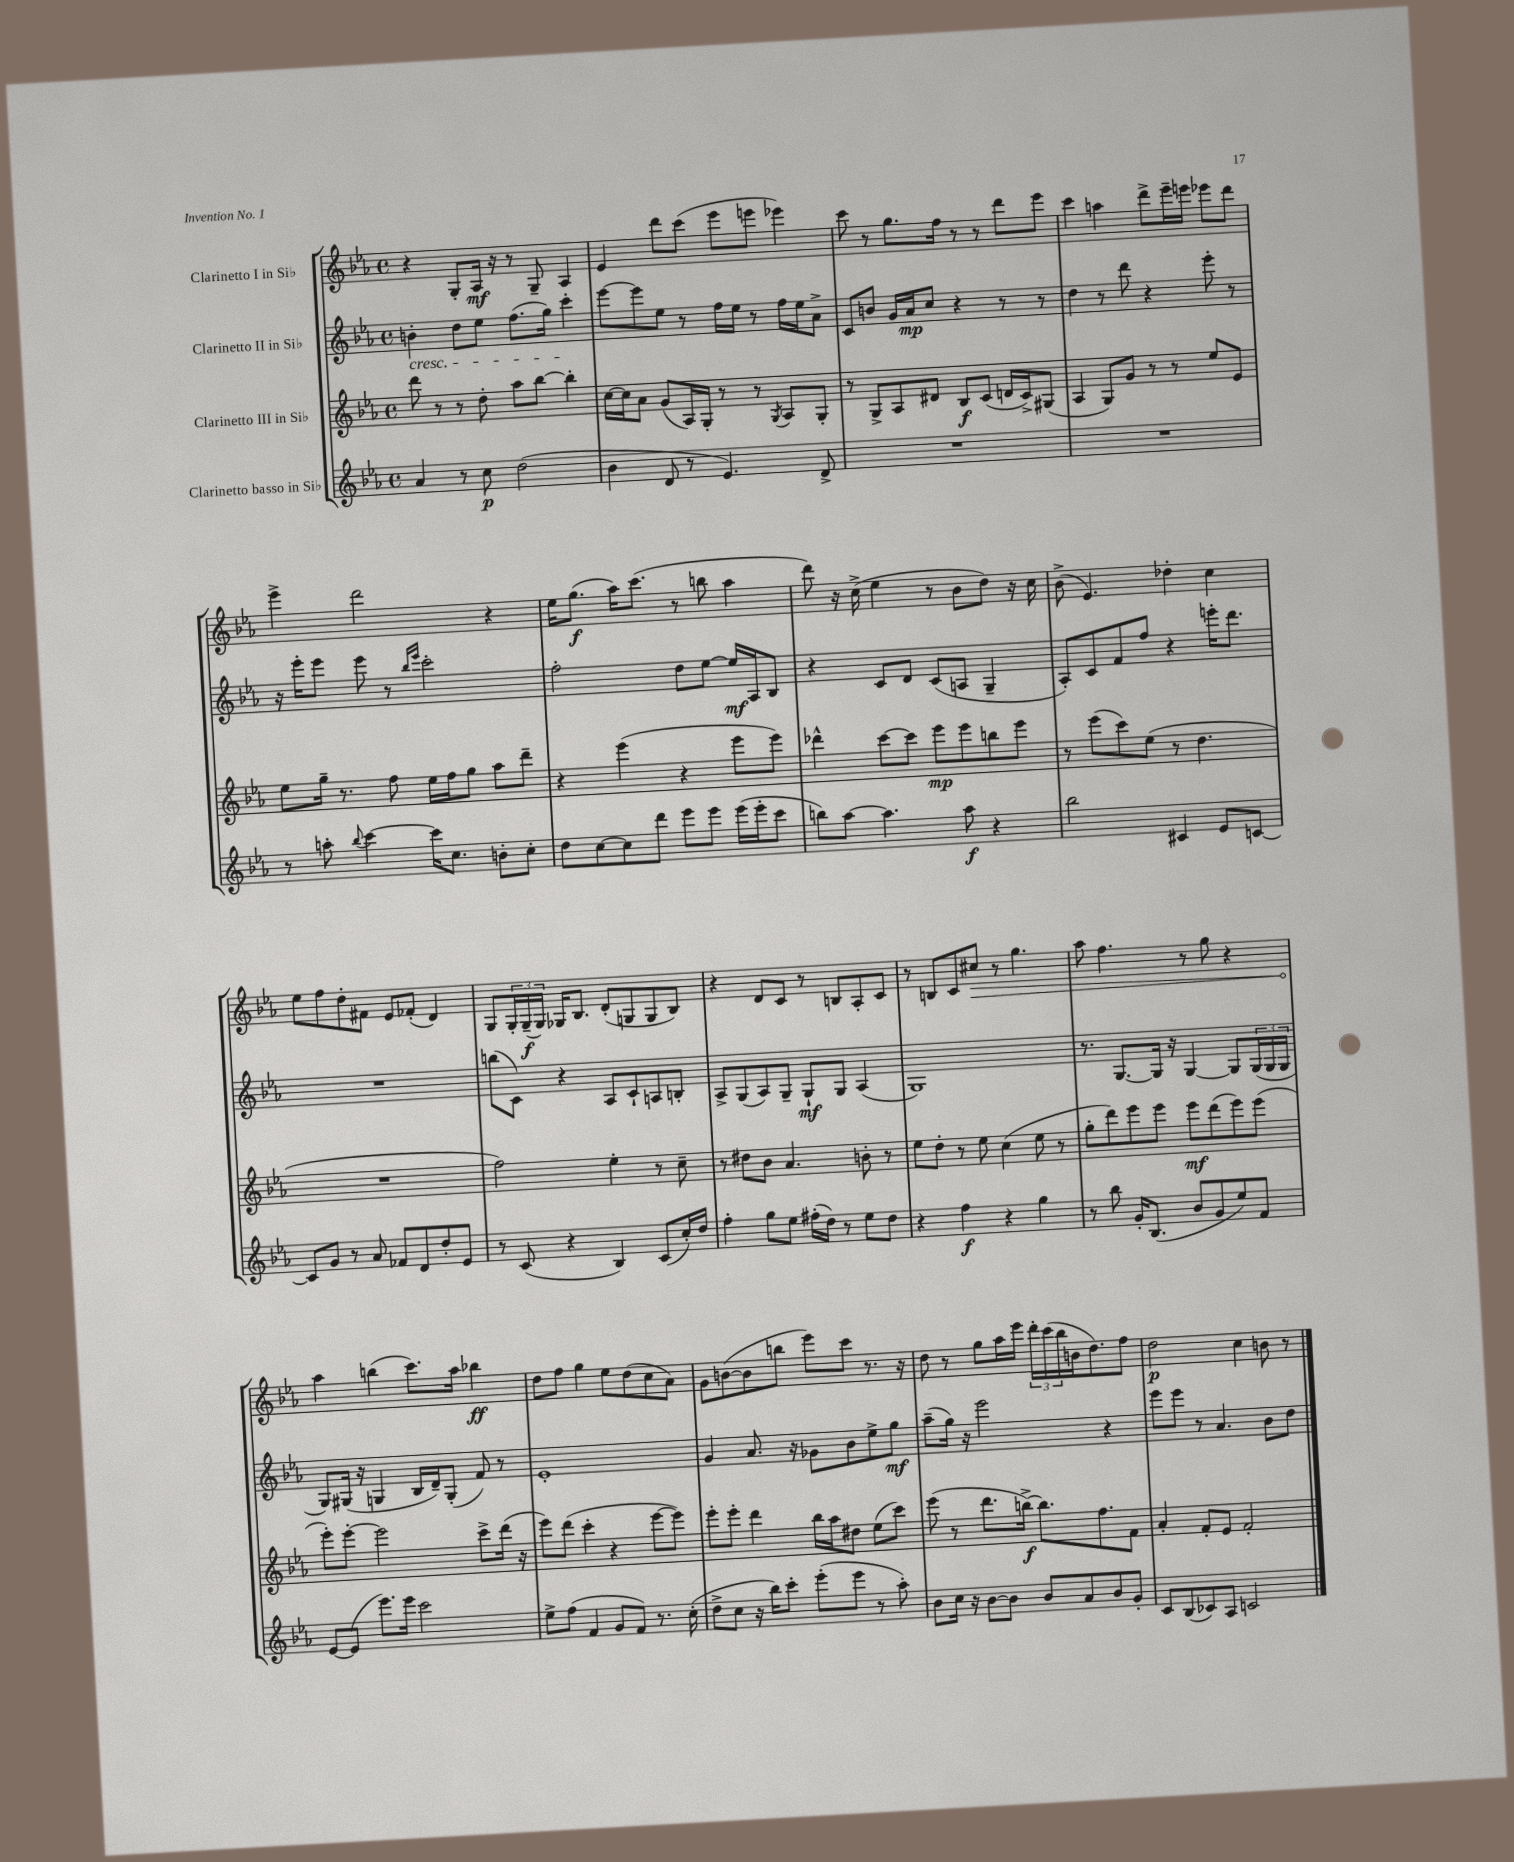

**kern	**dynam	**kern	**dynam	**kern	**dynam	**kern	**dynam
*part4	*part4	*part3	*part3	*part2	*part2	*part1	*part1
*staff4	*staff4	*staff3	*staff3	*staff2	*staff2	*staff1	*staff1
*I"Clarinetto basso in Si♭	*	*I"Clarinetto III in Si♭	*	*I"Clarinetto II in Si♭	*	*I"Clarinetto I in Si♭	*
*clefG2	*	*clefG2	*	*clefG2	*	*clefG2	*
*k[b-e-a-]	*	*k[b-e-a-]	*	*k[b-e-a-]	*	*k[b-e-a-]	*
*M4/4	*	*M4/4	*	*M4/4	*	*M4/4	*
*met(c)	*	*met(c)	*	*met(c)	*	*met(c)	*
=30	=30	=30	=30	=30	=30	=30	=30
!	!	!	!	!LO:TX:b:i:t=cresc.	!	!	!
4a-/	.	8ddd\	.	4bn'\	.	4r	.
.	.	8r	.	.	.	.	.
8r	.	8r	.	8dd\L	.	8G'/L	.
8cc\	p	8dd'\	.	8ee-\J	.	16A-/Jk	mf
.	.	.	.	.	.	16r	.
(2dd\	.	8aa-\L	.	(8.ff\L	.	8r	.
.	.	[8bb-\J	.	.	.	8G~/	.
.	.	.	.	16gg\Jk)	.	.	.
.	.	4bb-'\]	.	4ccc'\	.	4A-/	.
=31	=31	=31	=31	=31	=31	=31	=31
4b-\	.	[16cc\LL	.	[8eee-\L	.	4e-/	.
.	.	16cc\J]	.	.	.	.	.
.	.	8a-\J	.	8eee-\]	.	.	.
8d/	.	(8g/L	.	8ee-\J	.	8ddd\L	.
8r	.	16A-/L)	.	8r	.	(8ccc\J	.
.	.	16G'/JJ	.	.	.	.	.
4.e-/)	.	8r	.	16ff\LL	.	8eee-\L	.
.	.	.	.	16ee-\JJ	.	.	.
.	.	8r	.	8r	.	8eeen\J	.
.	.	8qG/	.	.	.	.	.
.	.	8A-/L	.	16ff\LL	.	4eee-X\)	.
.	.	.	.	16ee-\J	.	.	.
8d^/	.	8G'/J	.	8a-^\J	.	.	.
=32	=32	=32	=32	=32	=32	=32	=32
1r	.	8r	.	8c/L	.	8ccc\	.
.	.	8G^/L	.	8bn/J	.	8r	.
.	.	8A-/	.	16g/LL	.	8.gg\L	.
.	.	.	.	16a-/J	mp	.	.
.	.	8d#X/J	.	8cc/J	.	.	.
.	.	.	.	.	.	16ff\Jk	.
.	.	8B-/L	f	4r	.	8r	.
.	.	(8c/J	.	.	.	8r	.
.	.	16dn/LL	.	8r	.	8ddd\L	.
.	.	16c^/J)	.	.	.	.	.
.	.	(8G#X/J	.	8r	.	8eee-\J	.
=33	=33	=33	=33	=33	=33	=33	=33
1r	.	4A-/	.	4dd\	.	4ccc\	.
.	.	8G/L)	.	8r	.	4aan\	.
.	.	8g/J	.	8ddd\	.	.	.
.	.	8r	.	4r	.	8ddd^\L	.
.	.	8r	.	.	.	16eee-~\L	.
.	.	.	.	.	.	16eeen\JJ	.
.	.	8ee-/L	.	8eee-'\	.	8eee-X\L	.
.	.	8e-/J	.	8r	.	8ddd\J	.
!!LO:LB:g=z
=34	=34	=34	=34	=34	=34	=34	=34
8r	.	8ee-\L	.	16r	.	4eee-^\	.
.	.	.	.	16eee-'\KL	.	.	.
8aan'\	.	16gg~\Jk	.	8eee-\J	.	.	.
.	.	8.r	.	.	.	.	.
8qqbb-/	.	.	.	.	.	.	.
[4ccc\	.	.	.	8eee-\	.	2ddd\	.
.	.	8ff\	.	8r	.	.	.
.	.	.	.	16qqbb-/LL	.	.	.
.	.	.	.	16qqeee-/JJ	.	.	.
16ccc\KL]	.	16ee-\LL	.	2ccc'\	.	.	.
8.cc\J	.	16ff\J	.	.	.	.	.
.	.	8gg\J	.	.	.	.	.
8bn'\L	.	8aa-\L	.	.	.	4r	.
8cc'\J	.	8ddd~\J	.	.	.	.	.
=35	=35	=35	=35	=35	=35	=35	=35
8dd\L	.	4r	.	2ff'\	.	16ee-\KL	.
.	.	.	.	.	.	(8.gg\J	f
[8cc\	.	.	.	.	.	.	.
8cc\]	.	(4eee-\	.	.	.	16aa-\KL)	.
.	.	.	.	.	.	(8.ccc\J	.
8ddd\J	.	.	.	.	.	.	.
8eee-\L	.	4r	.	8dd\L	.	8r	.
8eee-\J	.	.	.	[8ee-\J	.	8bbn\	.
(16eee-\LL	.	8eee-\L	.	16ee-/LL]	mf	4aa-\	.
16eee-'\J	.	.	.	16A-/J	.	.	.
8ccc\J	.	8eee-\J)	.	8B-/J	.	.	.
=36	=36	=36	=36	=36	=36	=36	=36
8bbn\L)	.	4ddd-X^^\	.	4r	.	8ddd\)	.
[8aa-\J	.	.	.	.	.	16r	.
.	.	.	.	.	.	(16cc^\	.
4.aa-\]	.	[8ccc\L	.	8c/L	.	4ee-\	.
.	.	8ccc\J]	.	8d/J	.	.	.
.	.	8eee-\L	mp	(8c/L	.	8r	.
8aa-\	f	8eee-\	.	8An/J	.	8b-\L	.
4r	.	8bbn\	.	4G~/	.	8dd\J)	.
.	.	8eee-\J	.	.	.	16r	.
.	.	.	.	.	.	16cc\	.
=37	=37	=37	=37	=37	=37	=37	=37
2bb-\	.	8r	.	8A-'/L)	.	(8b-^\	.
.	.	(8eee-\L	.	8c/	.	4.e-/)	.
.	.	8ccc\)	.	8f/	.	.	.
.	.	(8ee-\J	.	8ff/J	.	.	.
4c#X/	.	8r	.	4r	.	4dd-X'\	.
.	.	4.dd\	.	.	.	.	.
8e-/L	.	.	.	16eeen'\KL	.	4cc\	.
.	.	.	.	8.ddd\J	.	.	.
[8cn/J	.	.	.	.	.	.	.
!!LO:LB:g=z
=38	=38	=38	=38	=38	=38	=38	=38
8c/L]	.	1r	.	1r	.	8ee-\L	.
8g/J	.	.	.	.	.	8ff\	.
8r	.	.	.	.	.	8dd'\	.
8a-/	.	.	.	.	.	8f#X\J	.
8f-X/L	.	.	.	.	.	8e-/L	.
8d/	.	.	.	.	.	(8f-X'/J	.
8dd'/	.	.	.	.	.	4d/)	.
8e-/J	.	.	.	.	.	.	.
=39	=39	=39	=39	=39	=39	=39	=39
8r	.	2ff\)	.	(8bbn\L	.	8G/L	.
(8c/	.	.	.	8c\J)	.	24G'/L	.
.	.	.	.	.	.	(24G~/	f
.	.	.	.	.	.	24G/JJ)	.
4r	.	.	.	4r	.	16G-X/KL	.
.	.	.	.	.	.	8.B-/J	.
4B-/)	.	4ee-'\	.	8A-/L	.	(8d'/L	.
.	.	.	.	8c`/	.	8Gn/	.
(8c/L	.	8r	.	8An/	.	8G/	.
16cc'/L)	.	8cc~\	.	8Bn'/J	.	8B-/J)	.
16dd/JJ	.	.	.	.	.	.	.
=40	=40	=40	=40	=40	=40	=40	=40
4ff'\	.	8r	.	8A-^/L	.	4r	.
.	.	8dd#X\L	.	(8G/	.	.	.
8gg\L	.	8b-\J	.	8A-/)	.	8d/L	.
8ee-\J	.	4.a-/	.	8G~/J	.	8c/J	.
(16ff#X'\LL	.	.	.	8G`/L	mf	8r	.
16dd\JJ)	.	.	.	.	.	.	.
8r	.	.	.	8G/J	.	8Bn/L	.
8ee-\L	.	8bn'\	.	(4A-/	.	8A-'/	.
8dd\J	.	8r	.	.	.	8c/J	.
=41	=41	=41	=41	=41	=41	=41	=41
4r	.	8ee-\L	.	1G)	.	8r	.
.	.	8dd'\J	.	.	.	8Bn/L	.
4ff\	f	8r	.	.	.	8c/	.
!	!	!	!	!	!	!	!LO:HP:b
.	.	8ee-\	.	.	.	8cc#X/J	>
4r	.	(4cc\	.	.	.	8r	.
.	.	.	.	.	.	4.gg\	.
4gg\	.	8ee-\	.	.	.	.	.
.	.	8r	.	.	.	.	.
=42	=42	=42	=42	=42	=42	=42	=42
8r	.	8gg'\L	.	8.r	.	8aa-\	.
8bb-\	.	8ddd\)	.	.	.	4.ff\	.
.	.	.	.	[8.G/L	.	.	.
16g'/KL	.	8eee-\	.	.	.	.	.
(8.B-/J	.	.	.	.	.	.	.
.	.	8eee-\J	.	16G/Jk]	.	.	.
.	.	.	.	16r	.	.	.
8b-/L	.	8eee-\L	mf	[4G/	.	8r	.
8g/	.	(8ddd\	.	.	.	8gg\	.
8ee-/)	.	8eee-\)	.	8G/L]	.	4r	.
8f/J	.	(8eee-\J	.	(24G/L	.	.	.
.	.	.	.	24G/	.	.	.
.	.	.	.	24G/JJ	.	.	.
!!LO:LB:g=z
=43	=43	=43	=43	=43	=43	=43	=43
[8e-/L	.	8eee-'\L)	.	8G/L)	.	4aa-\	.
(8e-/J]	.	[8eee-'\J	.	(16G#X/Jk	.	.	.
.	.	.	.	16r	.	.	.
8.eee-\L)	.	2eee-\]	.	4Gn/	.	(4bbn\	]
16eee-\Jk	.	.	.	.	.	.	.
2ccc\	.	.	.	16B-/LL	.	8.ccc\L)	.
.	.	.	.	16d~/J)	.	.	.
.	.	.	.	(8G'/J	.	.	.
.	.	.	.	.	.	16aa-\Jk	.
.	.	8ccc^\L	.	8f/)	.	4bb-X\	ff
.	.	(16ddd\Jk	.	8r	.	.	.
.	.	16r	.	.	.	.	.
=44	=44	=44	=44	=44	=44	=44	=44
8ee-^\L	.	8eee-\L)	.	1e-'	.	8dd\L	.
(8ff\J	.	(8ddd\J	.	.	.	8ff\J	.
4f/	.	4ccc'\	.	.	.	4gg\	.
8g/L	.	4r	.	.	.	8ee-\L	.
8f/J)	.	.	.	.	.	(8dd\	.
8.r	.	[8eee-\L	.	.	.	8cc\	.
.	.	8eee-\J])	.	.	.	8a-\J)	.
(16cc'\	.	.	.	.	.	.	.
=45	=45	=45	=45	=45	=45	=45	=45
8dd^\L	.	8eee-'\L	.	4g/	.	8g\L	.
8cc\J	.	8eee-'\J	.	.	.	([8bn\	.
16r	.	4ddd\	.	8.a-/	.	8b\]	.
16bb-\KL)	.	.	.	.	.	.	.
8ccc'\J	.	.	.	.	.	8bbn\J	.
.	.	.	.	16r	.	.	.
(8eee-'\L	.	16bb-\LL	.	8g-X\L	.	8eee-\L)	.
.	.	16aa-\J	.	.	.	.	.
8eee-\J	.	8dd#X\J	.	8b-\	.	8ccc\J	.
8r	.	(8ee-\L	.	8ee-^\	.	8.r	.
8aa-'\)	.	8ccc\J)	.	8gg\J	mf	.	.
.	.	.	.	.	.	16r	.
=46	=46	=46	=46	=46	=46	=46	=46
8b-\L	.	(8eee-\	.	(8aa-~\L	.	8dd\	.
16cc\Jk	.	8r	.	16gg\Jk)	.	8r	.
16r	.	.	.	16r	.	.	.
[8b-\L	.	8.ddd\L	.	2eee-\	.	8gg\L	.
8b-\J]	.	.	.	.	.	16aa-\L	.
.	.	[16bbn^\Jk)	f	.	.	16eee-\JJ	.
8b-/L	.	8.bb\L]	.	.	.	24ddd'\LL	.
.	.	.	.	.	.	(24ccc\	.
.	.	.	.	.	.	24bb-\	.
8a-/	.	.	.	.	.	16bn\J	.
.	.	8.ff\	.	.	.	8.dd\)	.
8b-/	.	.	.	4r	.	.	.
8g'/J	.	8f\J	.	.	.	8ff\J	.
=47	=47	=47	=47	=47	=47	=47	=47
8c/L	.	4a-'/	.	8eee-\L	.	2dd\	p
(8B-/	.	.	.	8eee-\J	.	.	.
8c-X/)	.	8f'/L	.	8r	.	.	.
8A-/J	.	8e-/J	.	4.a-/	.	.	.
2cn/	.	2f'/	.	.	.	4cc\	.
.	.	.	.	8b-\L	.	8bn\	.
.	.	.	.	8dd\J	.	8r	.
==	==	==	==	==	==	==	==
*-	*-	*-	*-	*-	*-	*-	*-
